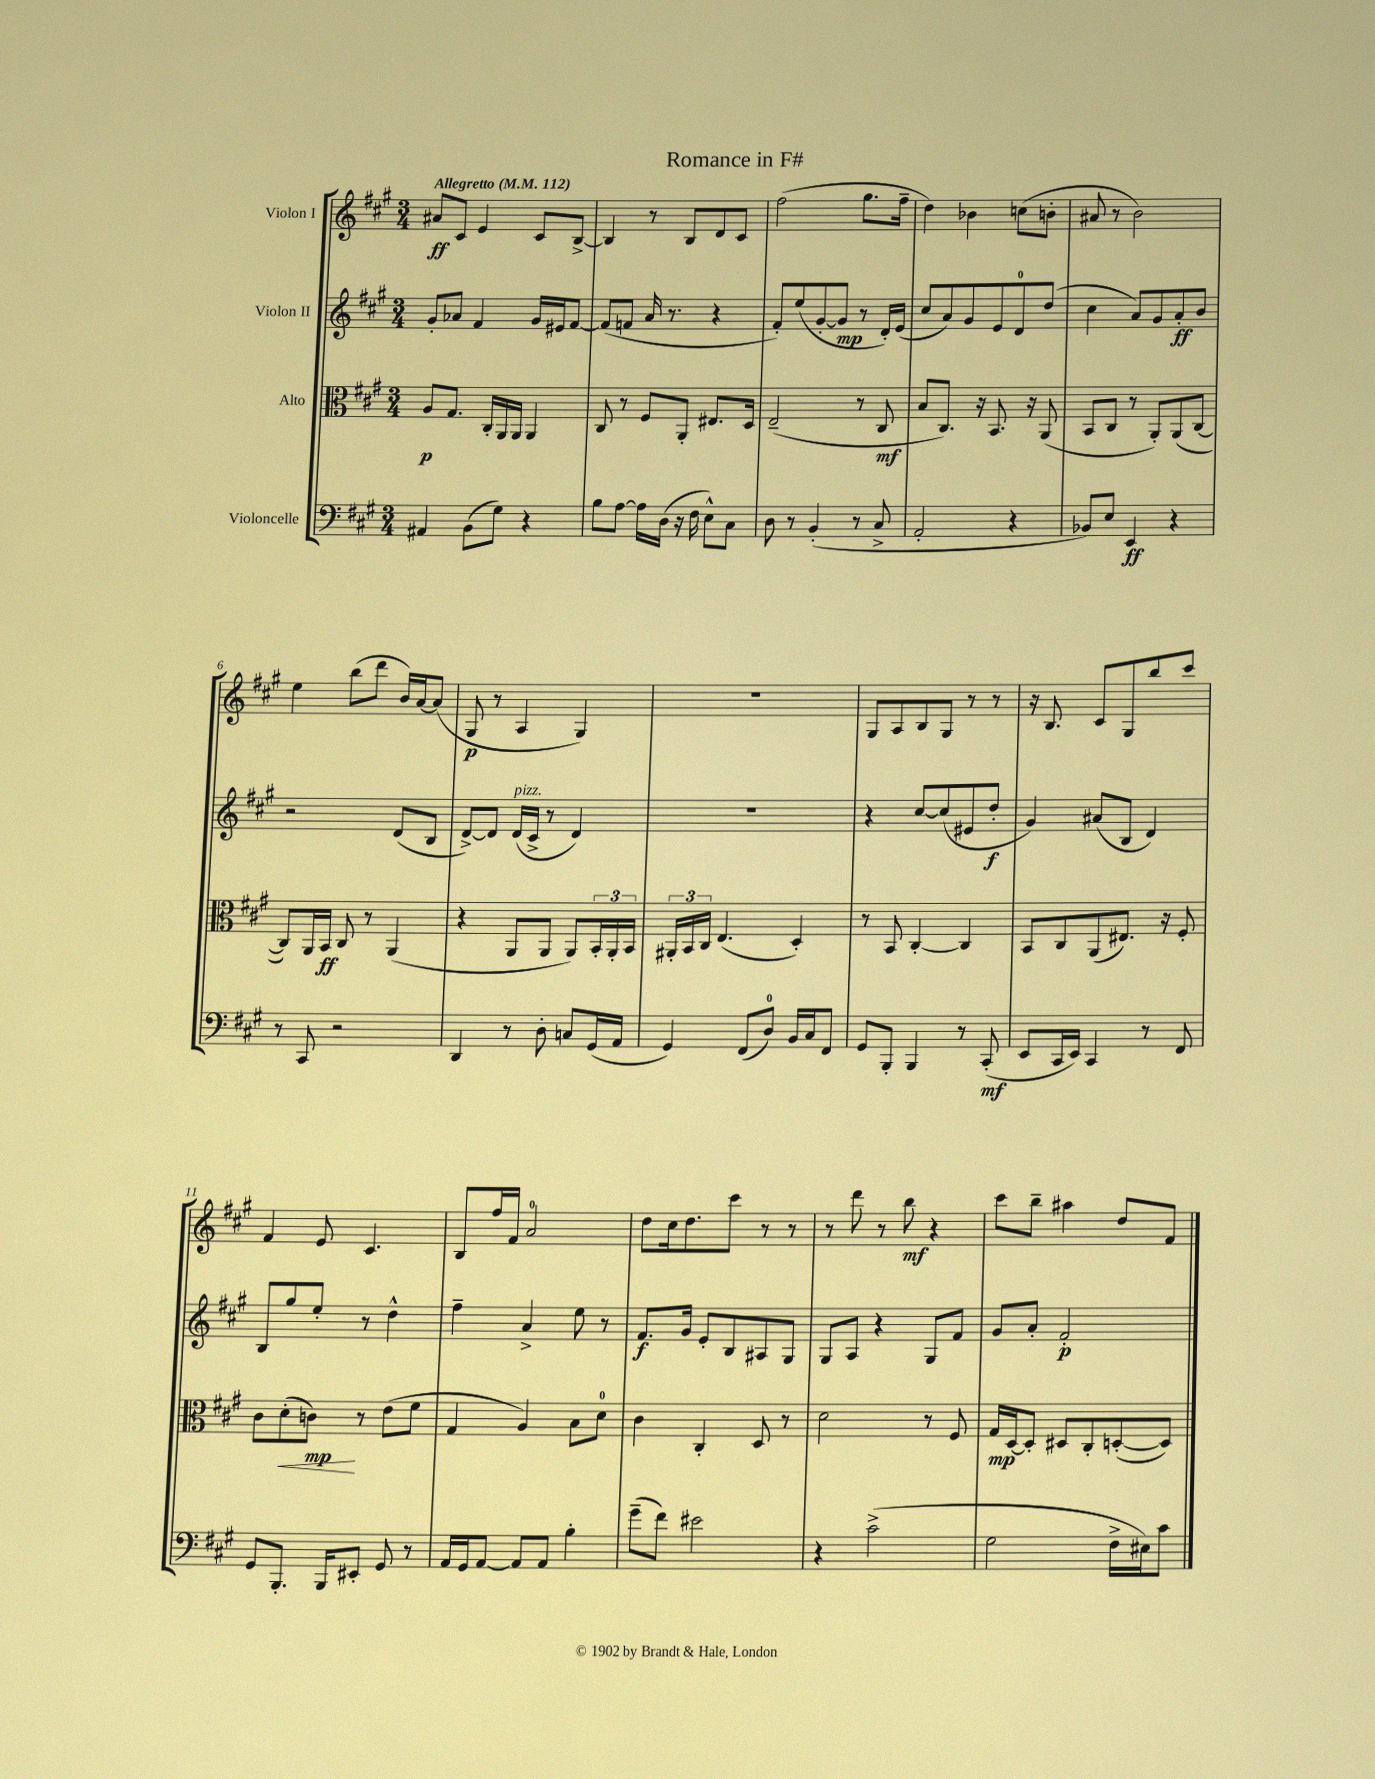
\header { title = "Romance in F#" }
<<
\new StaffGroup <<
\new Staff = "s0" \with { instrumentName = "Violon I" } {
    \clef treble \key a \major \numericTimeSignature \time 3/4 \tempo "Allegretto" 4 = 112
    ais'8\ff cis'8 e'4 cis'8 b8~-> |
    b4 r8 b8 d'8 cis'8 |
    fis''2( gis''8. fis''16-- |
    d''4) bes'4 c''8( b'8-. |
    ais'8 r8 b'2) |
    e''4 b''8( d'''8 b'16) a'16~ a'8( |
    gis8\p r8 a4 gis4) |
    R2. |
    gis8 a8 b8 gis8 r8 r8 |
    r16 b8. cis'8 gis8 b''8 cis'''8 |
    fis'4 e'8 cis'4. |
    b8 fis''16 fis'16 a'2-0 |
    d''8 cis''16 d''8. cis'''8 r8 r8 |
    r8 d'''8 r8 b''8\mf r4 |
    cis'''8 b''8-- ais''4 d''8 fis'8 \bar "|." |
}
\new Staff = "s1" \with { instrumentName = "Violon II" } {
    \clef treble \key a \major \numericTimeSignature \time 3/4
    gis'8-. aes'8 fis'4 gis'16 eis'16 fis'8~ |
    fis'8( f'8 a'16 r8. r4 |
    fis'8-.) e''8( gis'8~-. gis'8\mp r8 d'16-.) e'16( |
    cis''8 a'8) gis'8 e'8 d'8-0 d''8( |
    cis''4 a'8) gis'8 a'8-.\ff b'8 |
    r2 d'8( b8 |
    d'8~->) d'8 d'16^\markup { \italic "pizz." }( cis'16-> r8 d'4) |
    R2. |
    r4 cis''8~ cis''8( eis'8 d''8-.\f |
    gis'4) ais'8( b8 d'4) |
    b8 gis''8 e''8-. r8 d''4-^ |
    fis''4-- a'4-> e''8 r8 |
    fis'8.\f gis'16 e'8-. b8 ais8 gis8 |
    gis8 a8 r4 gis8 fis'8 |
    gis'8 a'8-. fis'2-.\p \bar "|." |
}
\new Staff = "s2" \with { instrumentName = "Alto" } {
    \clef alto \key a \major \numericTimeSignature \time 3/4
    a8\p gis8. cis16-. a,16 a,16 a,4 |
    cis8 r8 fis8 a,8-. eis8. d16 |
    e2--( r8 cis8\mf |
    b8 cis8.) r16 b,8. r16 a,8( |
    b,8 cis8 r8 a,8-.) a,8( cis8~ |
    cis8) a,16 b,16\ff cis8 r8 a,4( |
    r4 a,8 a,8 a,8) \tuplet 3/2 { b,16-. a,16-. b,16 } |
    \tuplet 3/2 { ais,16-. b,16 cis16 } e4.( d4-.) |
    r8 b,8 cis4~-. cis4 |
    b,8 cis8 a,8( eis8.) r16 fis8-. |
    cis'8 d'8-.\<( c'8\mp\!) r8 e'8( fis'8 |
    gis4 a4) b8 d'8-0 |
    cis'4 cis4-. d8 r8 |
    d'2 r8 fis8 |
    gis16\mp d16~ d8-. dis8 cis8-. d8~-.( d8) \bar "|." |
}
\new Staff = "s3" \with { instrumentName = "Violoncelle" } {
    \clef bass \key a \major \numericTimeSignature \time 3/4
    ais,4 b,8( gis8) r4 |
    b8 a8~ a16 d16( r16 fis16 e8-^) cis8 |
    d8 r8 b,4-.( r8 cis8-> |
    a,2-. r4 |
    bes,8) e8 e,4\ff r4 |
    r8 cis,8 r2 |
    d,4 r8 d8-. c8 gis,16( a,16 |
    gis,4) fis,8( d8-0) b,16 cis16 fis,8 |
    gis,8 b,,8-. b,,4 r8 cis,8-.\mf( |
    e,8 cis,16 e,16) cis,4 r8 fis,8 |
    gis,8 b,,8.-. b,,16 eis,8-. gis,8 r8 |
    a,16 gis,16 a,8~ a,8 a,8 b4-. |
    gis'8--( fis'8) eis'2 |
    r4 cis'2->( |
    gis2 fis16-> eis16) cis'8 \bar "|." |
}
>>
>>
